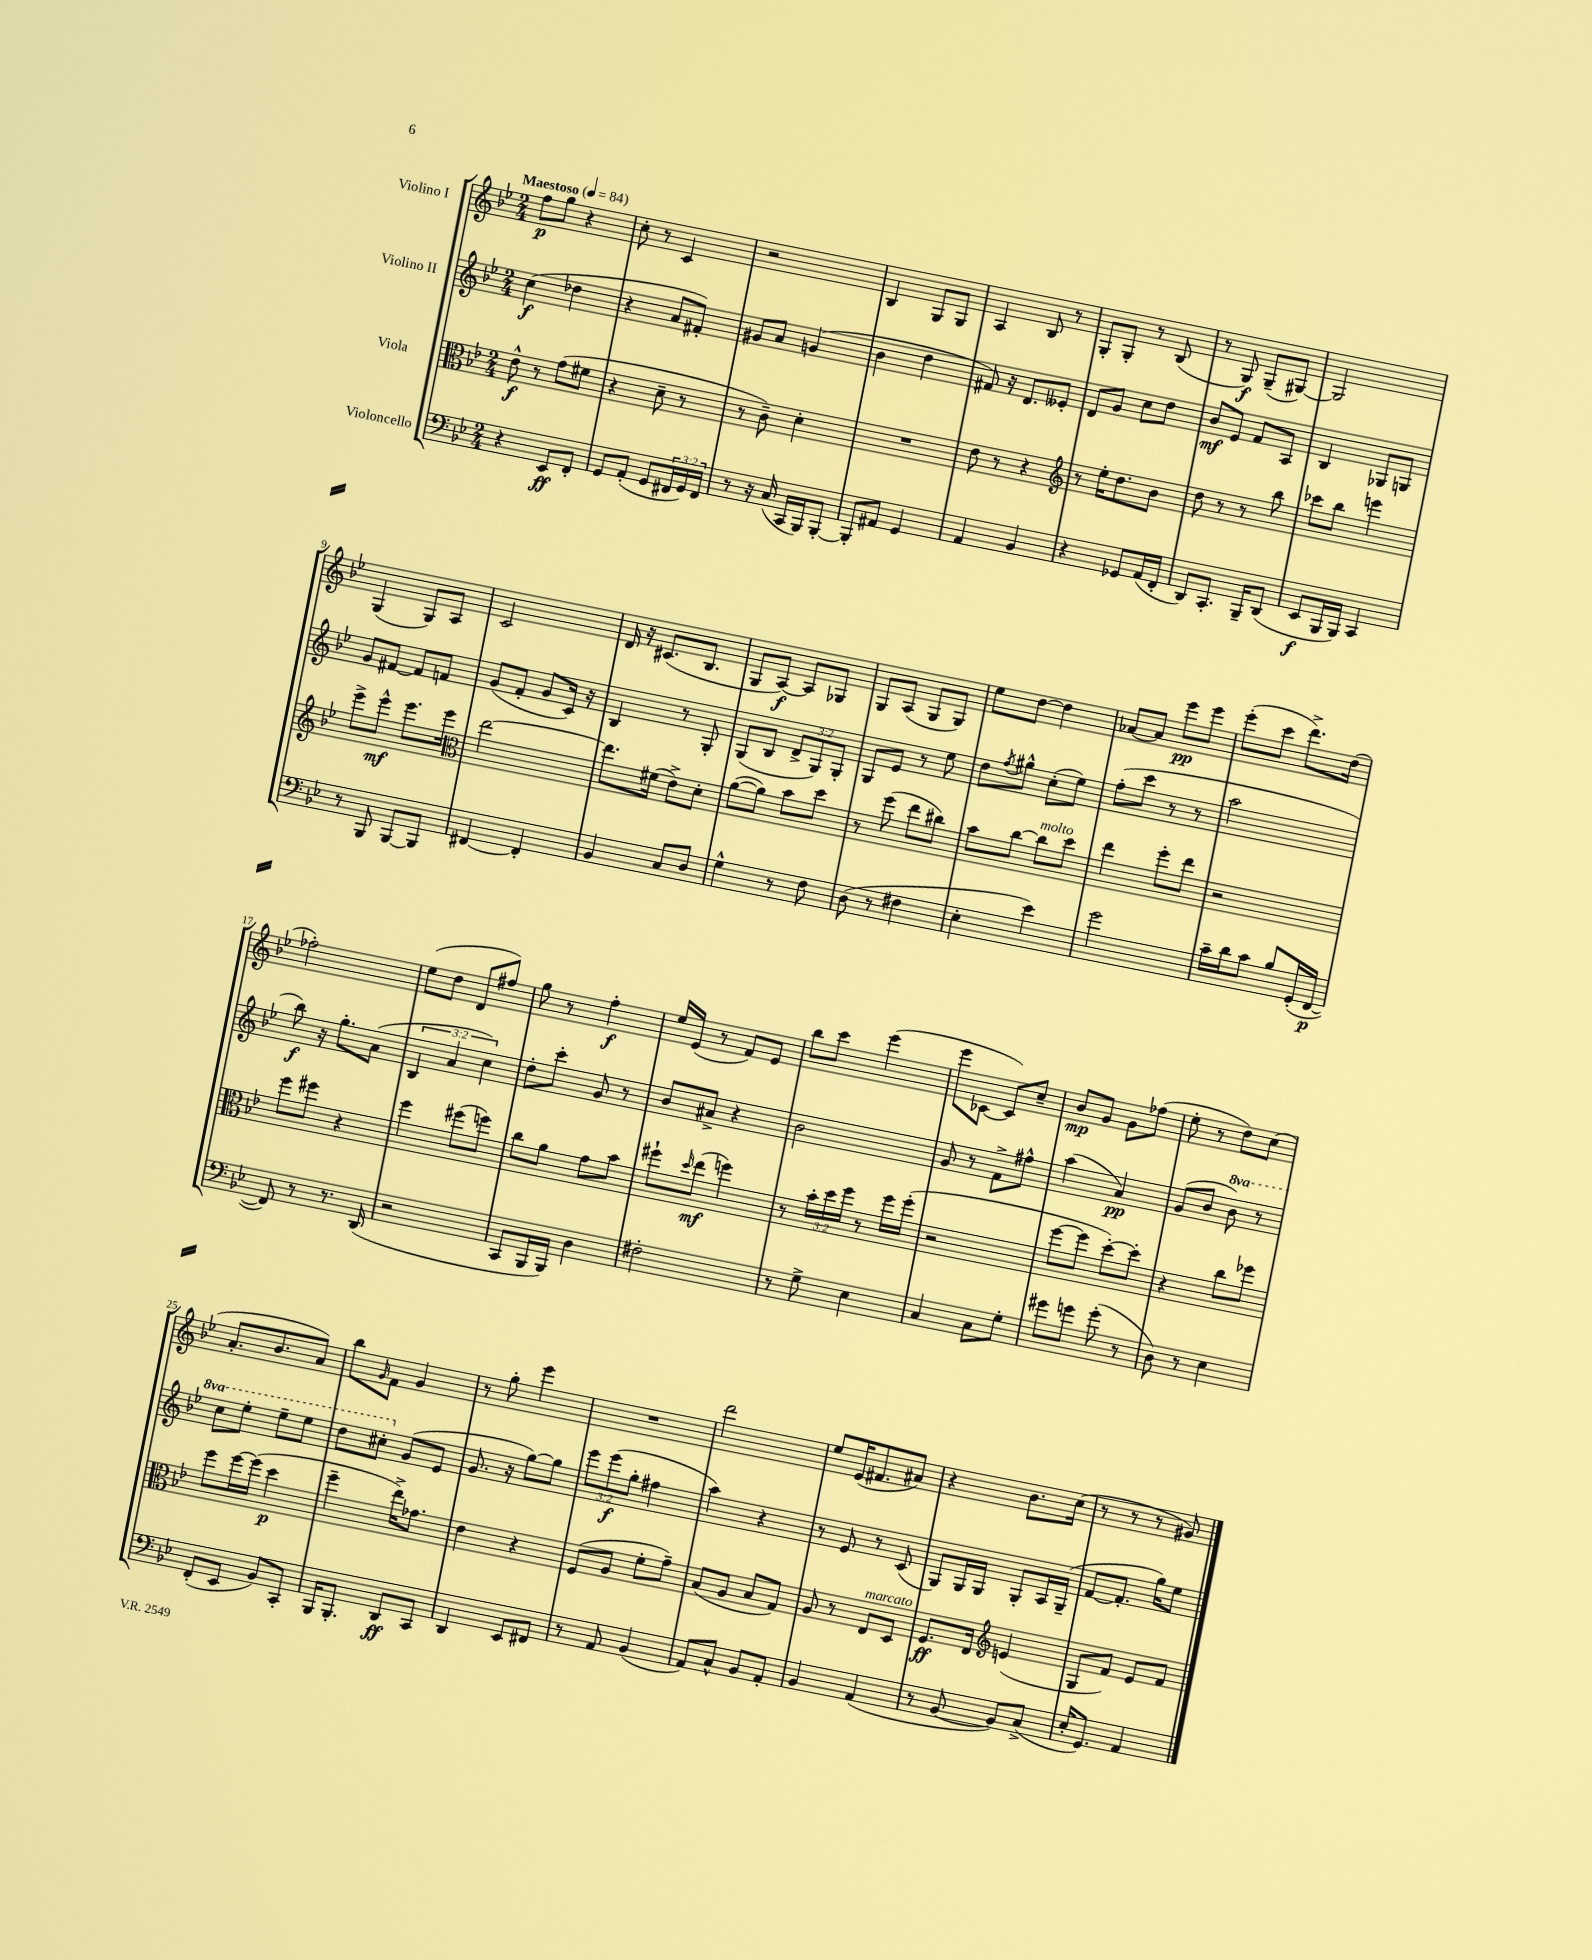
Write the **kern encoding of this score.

**kern	**dynam	**kern	**dynam	**kern	**dynam	**kern	**dynam
*part4	*part4	*part3	*part3	*part2	*part2	*part1	*part1
*staff4	*staff4	*staff3	*staff3	*staff2	*staff2	*staff1	*staff1
*I"Violoncello	*	*I"Viola	*	*I"Violino II	*	*I"Violino I	*
*clefF4	*	*clefC3	*	*clefG2	*	*clefG2	*
*k[b-e-]	*	*k[b-e-]	*	*k[b-e-]	*	*k[b-e-]	*
*M2/4	*	*M2/4	*	*M2/4	*	*M2/4	*
*MM84	*	*MM84	*	*MM84	*	*MM84	*
=1	=1	=1	=1	=1	=1	=1	=1
!	!	!	!	!	!	!LO:TX:a:B:t=Maestoso	!
4r	.	8e-^^\	f	(4cc\	f	8ff\L	p
.	.	8r	.	.	.	8gg\J	.
8EE-/L	ff	(8g\L	.	4dd-X\	.	4r	.
8FF'/J	.	8f#X\J	.	.	.	.	.
=2	=2	=2	=2	=2	=2	=2	=2
8GG/L	.	4r	.	4r	.	8cc'\	.
(8AA'/J	.	.	.	.	.	8r	.
8GG/L	.	8d~\	.	8a/L	.	4c/	.
24FF#X/L	.	8r	.	8f#X'/J)	.	.	.
24GG/)	.	.	.	.	.	.	.
24FF#/JJ	.	.	.	.	.	.	.
=3	=3	=3	=3	=3	=3	=3	=3
8r	.	8r	.	8g#X/L	.	2r	.
16r	.	8c~\)	.	8a/J	.	.	.
(16C/	.	.	.	.	.	.	.
16CC/LL	.	4d'\	.	(4gn/	.	.	.
16BBB-/J)	.	.	.	.	.	.	.
[8BBB-'/J	.	.	.	.	.	.	.
=4	=4	=4	=4	=4	=4	=4	=4
8BBB-'/L]	.	2r	.	4b-\	.	4B-/	.
8AA#X/J	.	.	.	.	.	.	.
4GG/	.	.	.	4dd\	.	8G/L	.
.	.	.	.	.	.	8G/J	.
=5	=5	=5	=5	=5	=5	=5	=5
4AA/	.	8e-\	.	8f#X/)	.	4A/	.
.	.	8r	.	16r	.	.	.
.	.	.	.	8.d/L	.	.	.
4BB-/	.	4r	.	.	.	8B-/	.
.	.	.	.	8e--X'/J	.	8r	.
=6	=6	=6	=6	=6	=6	=6	=6
*	*	*clefG2	*	*	*	*	*
4r	.	8r	.	8d/L	.	8G'/L	.
.	.	16ee-'\KL	.	8g/J	.	8G'/J	.
.	.	8.dd\	.	.	.	.	.
8GG-X/L	.	.	.	8cc\L	.	8r	.
(16AA/L	.	8b-\J	.	8dd\J	.	(8B-/	.
16FF'/JJ	.	.	.	.	.	.	.
=7	=7	=7	=7	=7	=7	=7	=7
8DD/L)	.	8dd\	.	8b-/L	mf	8r	.
8.CC'/J	.	8r	.	8e-/J	.	8G/)	f
.	.	8r	.	8f/L	.	(8G~/L	.
16BBB-~/KL	.	.	.	.	.	.	.
(8DD/J	.	8bb-\	.	8A/J	.	[8G#X/J)	.
=8	=8	=8	=8	=8	=8	=8	=8
8EE-/L	f	8ccc-X\L	.	4B-/	.	2G#/]	.
16BBB-/L	.	8bb-\J	.	.	.	.	.
16BBB-/JJ)	.	.	.	.	.	.	.
4CC/	.	4eeen\	.	8G-X/L	.	.	.
.	.	.	.	8Gn/J	.	.	.
!!LO:LB:g=z
=9	=9	=9	=9	=9	=9	=9	=9
8r	.	8eee-^\L	.	8g/L	.	(4G/	.
8BBB-/	.	8eee-^^\J	mf	[8f#X/J	.	.	.
[8BBB-/L	.	8.eee-\L	.	8f#/L]	.	8G/L)	.
8BBB-/J]	.	.	.	8fn/J	.	8A/J	.
.	.	16eee-\Jk	.	.	.	.	.
=10	=10	=10	=10	=10	=10	=10	=10
*	*	*clefC3	*	*	*	*	*
[4FF#X/	.	[2ee-\	.	(8g/L	.	2c/	.
.	.	.	.	8f'/J	.	.	.
4FF#'/]	.	.	.	8g/L	.	.	.
.	.	.	.	16c/Jk)	.	.	.
.	.	.	.	16r	.	.	.
=11	=11	=11	=11	=11	=11	=11	=11
4BB-/	.	8.ee-\L]	.	4B-/	.	16d/	.
.	.	.	.	.	.	16r	.
.	.	.	.	.	.	(8.c#X/L	.
.	.	(16f#X\Jk	.	.	.	.	.
8C/L	.	8e-^\L)	.	8r	.	.	.
.	.	.	.	.	.	8.B-/J	.
8D/J	.	8d'\J	.	8G'/	.	.	.
=12	=12	=12	=12	=12	=12	=12	=12
4G^^\	.	([8a\L	.	(8G/L	.	8G/L	.
.	.	8a\J])	.	8B-/J	.	[8A/J)	f
8r	.	8b-\L	.	12d^/L	.	8A/L]	.
.	.	.	.	12G/)	.	.	.
8F\	.	8dd\J	.	.	.	8G-X/J	.
.	.	.	.	12G'/J	.	.	.
=13	=13	=13	=13	=13	=13	=13	=13
(8D\	.	8r	.	8G/L	.	8G/L	.
8r	.	(8ff\	.	8e-/J	.	(8A/J	.
4F#X\	.	8ee-\L	.	8r	.	8G/L	.
.	.	8cc#X\J)	.	8ee-\	.	8G/J)	.
=14	=14	=14	=14	=14	=14	=14	=14
4E-'\	.	8b-\L	.	8dd\L	.	8ee-\L	.
.	.	.	.	8qff/	.	.	.
.	.	[8cc\J	.	8gg#X^^\J	.	[8dd\J	.
!	!	!LO:TX:a:i:t=molto	!	!	!	!	!
4e-\)	.	8cc\L]	.	(8cc'\L	.	4dd\]	.
.	.	8dd\J	.	8ee-\J)	.	.	.
=15	=15	=15	=15	=15	=15	=15	=15
2g\	.	4ee-\	.	(8ff'\L	.	[8a-X/L	.
.	.	.	.	8ccc\J	.	8a-/J]	.
.	.	8ff'\L	.	8r	.	8eee-\L	pp
.	.	8ee-\J	.	8r	.	8eee-\J	.
=16	=16	=16	=16	=16	=16	=16	=16
16c~\LL	.	2r	.	2aa\	.	(8eee-'\L	.
16d\J	.	.	.	.	.	.	.
8c\J	.	.	.	.	.	8ccc\J	.
8B-/L	.	.	.	.	.	8.ddd^\L)	.
(16GG'/L	.	.	.	.	.	.	.
[16FF/JJ	p	.	.	.	.	(16dd\Jk	.
!!LO:LB:g=z
=17	=17	=17	=17	=17	=17	=17	=17
8FF/])	.	8ff\L	.	8bb-\)	f	2ff-X'\)	.
8r	.	8ff#X\J	.	16r	.	.	.
.	.	.	.	8.gg'\L	.	.	.
8.r	.	4r	.	.	.	.	.
.	.	.	.	(8a\J	.	.	.
(16DD/	.	.	.	.	.	.	.
=18	=18	=18	=18	=18	=18	=18	=18
2r	.	4ff\	.	6B-/	.	(8ee-\L	.
.	.	.	.	.	.	8dd\J	.
.	.	.	.	6a/	.	.	.
.	.	(8ff#X\L	.	.	.	8d/L	.
.	.	.	.	6cc\)	.	.	.
.	.	8ffn\J)	.	.	.	8ff#X/J)	.
=19	=19	=19	=19	=19	=19	=19	=19
8CC/L	.	8cc\L	.	8dd'\L	.	8gg\	.
16BBB-/L	.	8a\J	.	8ccc'\J	.	8r	.
16BBB-/JJ)	.	.	.	.	.	.	.
4D\	.	8g\L	.	8g/	.	4ff'\	f
.	.	8b-\J	.	8r	.	.	.
=20	=20	=20	=20	=20	=20	=20	=20
2F#X'\	.	8ff#X`\L	.	8b-/L	.	16ee-/LL	.
.	.	.	.	.	.	(16e-/JJ	.
.	.	16qqdd/	.	.	.	.	.
.	.	(8ee-\J	mf	8a#X^/J	.	8r	.
.	.	4ffn\)	.	4r	.	8f/L)	.
.	.	.	.	.	.	8e-/J	.
=21	=21	=21	=21	=21	=21	=21	=21
8r	.	8r	.	2b-\	.	8bb-\L	.
8G^\	.	24b-'\LL	.	.	.	8ccc\J	.
.	.	24dd\	.	.	.	.	.
.	.	24ff\JJ	.	.	.	.	.
4E-\	.	8r	.	.	.	(4eee-\	.
.	.	16ff\LL	.	.	.	.	.
.	.	(16ff'\JJ	.	.	.	.	.
=22	=22	=22	=22	=22	=22	=22	=22
4C/	.	2r	.	8g/	.	8eee-\L	.
.	.	.	.	8r	.	[8c-X\J	.
8C\L	.	.	.	8f^\L	.	8c-/L])	.
8G'\J	.	.	.	8ff#X^^\J	.	8cc~/J	.
=23	=23	=23	=23	=23	=23	=23	=23
8g#X\L	.	[8ff\L	.	(4aa\	.	8b-/L	mp
8gn\J	.	8ff\J]	.	.	.	8g/J	.
(8g'\	.	[8dd'\L)	.	4a/)	pp	8g\L	.
8r	.	8dd'\J]	.	.	.	(8ff-X\J	.
=24	=24	=24	=24	=24	=24	=24	=24
8D\)	.	4r	.	(8g/L	.	8ee-'\	.
8r	.	.	.	8b-/J	.	8r	.
*	*	*	*	*8va	*	*	*
4E-\	.	8cc\L	.	8bb-\)	.	8dd\L)	.
.	.	8ff-X\J	.	8r	.	(8cc\J	.
!!LO:LB:g=z
=25	=25	=25	=25	=25	=25	=25	=25
(8FF'/L	.	8ff\L	.	8ccc\L	.	8.a'/L	.
8EE-/J	.	[16ff\L	.	8eee-'\J	.	.	.
.	.	(16ff\JJ]	.	.	.	8.b-/	.
8BB-/L)	.	4dd\	p	8eee-~\L	.	.	.
8CC'/J	.	.	.	8eee-\J	.	8a/J)	.
=26	=26	=26	=26	=26	=26	=26	=26
16BBB-/KL	.	4ff~\	.	8ddd\L	.	8bb-\L	.
8.BBB-'/J	.	.	.	.	.	.	.
.	.	.	.	.	.	16qqg/	.
.	.	.	.	8ccc#X'\J	.	8f\J	.
*	*	*	*	*X8va	*	*	*
8DD/L	ff	16ee-^\KL)	.	(8g/L	.	4g/	.
.	.	8.g-X\J	.	.	.	.	.
8CC/J	.	.	.	8e-/J	.	.	.
=27	=27	=27	=27	=27	=27	=27	=27
4DD/	.	4e-\	.	8.g/	.	8r	.
.	.	.	.	.	.	8gg'\	.
.	.	.	.	16r	.	.	.
8EE-/L	.	4r	.	[8gg\L)	.	4eee-\	.
8FF#X/J	.	.	.	8gg\J]	.	.	.
=28	=28	=28	=28	=28	=28	=28	=28
8r	.	(8F/L	.	12eee-\L	.	2r	.
.	.	.	.	(12eee-\	f	.	.
8AA/	.	8A/J	.	.	.	.	.
.	.	.	.	12gg'\J	.	.	.
(4BB-/	.	8f'\L	.	4ff#X\	.	.	.
.	.	8g~\J)	.	.	.	.	.
=29	=29	=29	=29	=29	=29	=29	=29
8AA/L)	.	(8B-/L	.	4aa\)	.	2ddd\	.
8C^^/J	.	8A/J	.	.	.	.	.
8BB-/L	.	8B-/L	.	4r	.	.	.
8AA'/J	.	8G/J)	.	.	.	.	.
=30	=30	=30	=30	=30	=30	=30	=30
4BB-/	.	8A/	.	8r	.	8ee-/L	.
.	.	8r	.	8e-/	.	(16e-/K	.
.	.	.	.	.	.	8.f#X/	.
!	!	!LO:TX:a:i:t=marcato	!	!	!	!	!
(4AA/	.	8E-/L	.	8r	.	.	.
.	.	8D/J	.	(8c/	.	8a#X/J)	.
=31	=31	=31	=31	=31	=31	=31	=31
8r	.	8.F/L	ff	8G/L)	.	4r	.
[8BB-/	.	.	.	16G/L	.	.	.
.	.	16E-/Jk	.	16G/JJ	.	.	.
*	*	*clefG2	*	*	*	*	*
8BB-/L])	.	(4en/	.	8G'/L	.	8.b-\L	.
(8C^/J	.	.	.	16A/L	.	.	.
.	.	.	.	(16G~/JJ	.	(16cc\Jk	.
=32	=32	=32	=32	=32	=32	=32	=32
16E-'/KL	.	8G/L	.	[8f/L	.	8r	.
8.GG/J)	.	.	.	.	.	.	.
.	.	8f/J)	.	8.f'/J]	.	8r	.
4AA/	.	8e-/L	.	.	.	8r	.
.	.	.	.	16gg\KL)	.	.	.
.	.	8f/J	.	8ee-\J	.	8g#X/)	.
==	==	==	==	==	==	==	==
*-	*-	*-	*-	*-	*-	*-	*-
